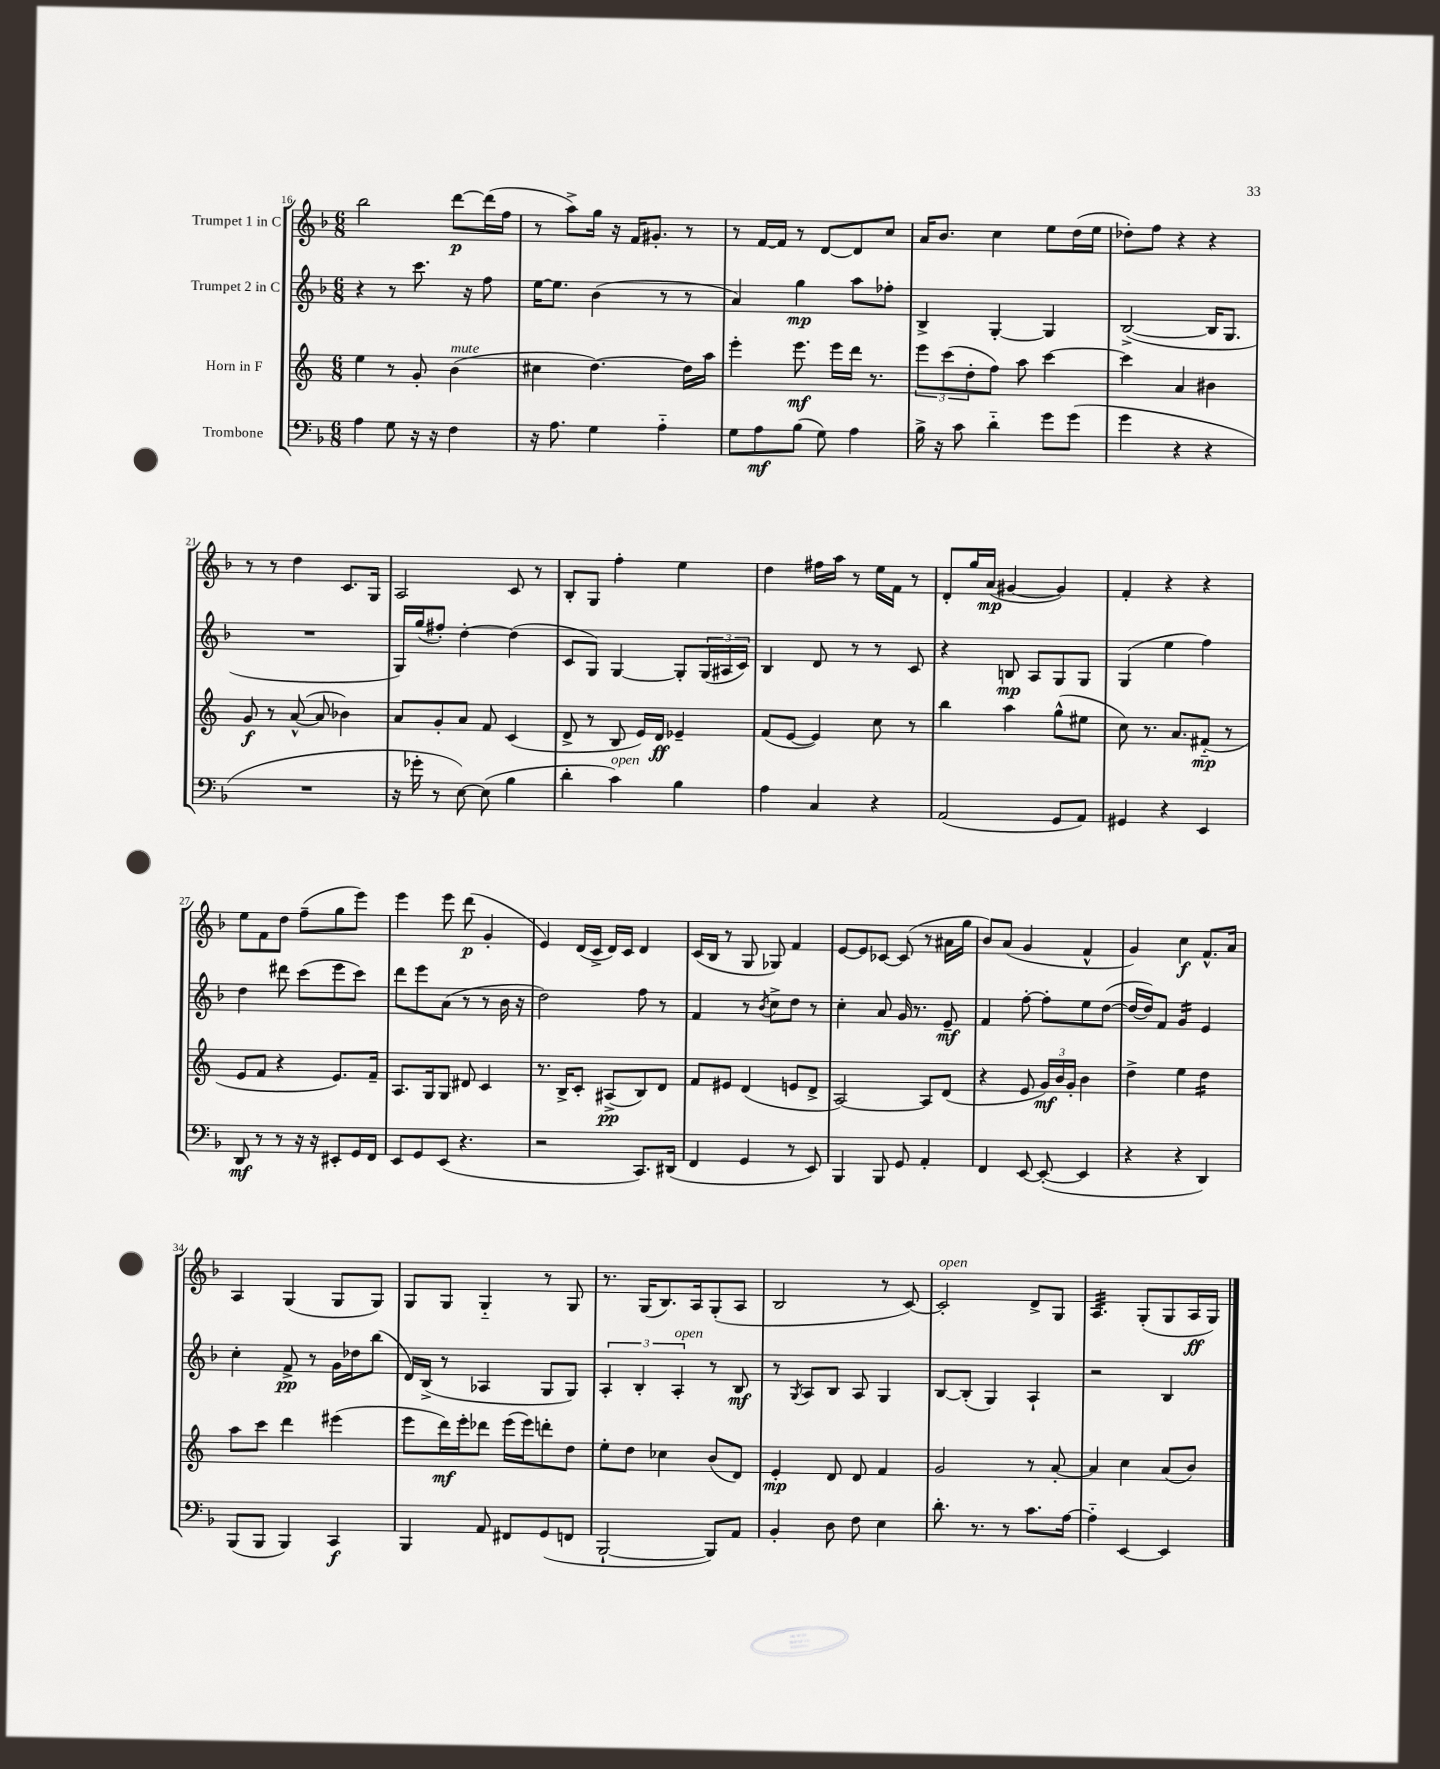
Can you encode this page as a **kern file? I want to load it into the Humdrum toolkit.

**kern	**dynam	**kern	**dynam	**kern	**dynam	**kern	**dynam
*part4	*part4	*part3	*part3	*part2	*part2	*part1	*part1
*staff4	*staff4	*staff3	*staff3	*staff2	*staff2	*staff1	*staff1
*I"Trombone	*	*I"Horn in F	*	*I"Trumpet 2 in C	*	*I"Trumpet 1 in C	*
*clefF4	*	*clefG2	*	*clefG2	*	*clefG2	*
*k[b-]	*	*k[]	*	*k[b-]	*	*k[b-]	*
*M6/8	*	*M6/8	*	*M6/8	*	*M6/8	*
=16	=16	=16	=16	=16	=16	=16	=16
4A\	.	4ee\	.	4r	.	2bb-\	.
8G\	.	8r	.	8r	.	.	.
16r	.	8g'/	.	8.ccc\	.	.	.
16r	.	.	.	.	.	.	.
!	!	!LO:TX:a:i:t=mute	!	!	!	!	!
4F\	.	(4b\	.	.	.	[8ddd\L	p
.	.	.	.	16r	.	.	.
.	.	.	.	8ff\	.	(16ddd\L]	.
.	.	.	.	.	.	16ff\JJ	.
=17	=17	=17	=17	=17	=17	=17	=17
16r	.	4cc#X\	.	[16ee\KL	.	8r	.
8.A\	.	.	.	8.ee\J]	.	.	.
.	.	.	.	.	.	8aa^\L)	.
4G\	.	[4.dd\)	.	(4b-\	.	16gg\Jk	.
.	.	.	.	.	.	16r	.
.	.	.	.	.	.	16f/KL	.
.	.	.	.	.	.	8.g#X'/J	.
4A\	.	.	.	8r	.	.	.
.	.	16dd\LL]	.	8r	.	8r	.
.	.	16aa\JJ	.	.	.	.	.
=18	=18	=18	=18	=18	=18	=18	=18
8G\L	.	4eee'\	.	4a/)	.	8r	.
8A\	mf	.	.	.	.	[16f/LL	.
.	.	.	.	.	.	16f/JJ]	.
(8B-\J	.	8.eee\	mf	4gg\	mp	8r	.
8G\)	.	.	.	.	.	[8d/L	.
.	.	16eee\LL	.	.	.	.	.
4A\	.	16ddd\JJ	.	8aa\L	.	8d/]	.
.	.	8.r	.	.	.	.	.
.	.	.	.	8ff-X'\J	.	8cc/J	.
=19	=19	=19	=19	=19	=19	=19	=19
16B-^\	.	12eee\L	.	4B-^/	.	16a/KL	.
16r	.	.	.	.	.	8.b-/J	.
.	.	(12ccc\	.	.	.	.	.
8c\	.	.	.	.	.	.	.
.	.	12dd'\	.	.	.	.	.
4d\	.	8ff\J)	.	[4G'/	.	4cc\	.
.	.	8aa\	.	.	.	.	.
8g\L	.	[4ccc\	.	4G/]	.	8ee\L	.
(8g\J	.	.	.	.	.	(16dd\L	.
.	.	.	.	.	.	16ee\JJ	.
=20	=20	=20	=20	=20	=20	=20	=20
4g\	.	4ccc\]	.	([2B-^/	.	8dd-X'\L)	.
.	.	.	.	.	.	8ff\J	.
4r	.	4a/	.	.	.	4r	.
4r	.	4b#X\	.	16B-/KL]	.	4r	.
.	.	.	.	8.G/J	.	.	.
!!LO:LB:g=z
=21	=21	=21	=21	=21	=21	=21	=21
2.r	.	8g/	f	2.r	.	8r	.
.	.	8r	.	.	.	8r	.
.	.	([8a^^/	.	.	.	4dd\	.
.	.	8a/]	.	.	.	.	.
.	.	4b-X\)	.	.	.	8.c/L	.
.	.	.	.	.	.	16G/Jk	.
=22	=22	=22	=22	=22	=22	=22	=22
16r	.	8a/L	.	16G/LL)	.	2A/	.
16g-X'\	.	.	.	(16gg/J	.	.	.
8r	.	8g'/	.	8ff#X'/J)	.	.	.
[8E\)	.	8a/J	.	[4dd'\	.	.	.
(8E\]	.	8f/	.	.	.	.	.
4B-\	.	(4c/	.	(4dd\]	.	8c/	.
.	.	.	.	.	.	8r	.
=23	=23	=23	=23	=23	=23	=23	=23
4d'\	.	8d^/	.	8c/L	.	8B-'/L	.
.	.	8r	.	8G/J)	.	8G/J	.
!LO:TX:a:i:t=open	!	!	!	!	!	!	!
4c\)	.	8B/	.	[4G/	.	4ff'\	.
.	.	16e/LL)	.	.	.	.	.
.	.	16d/JJ	ff	.	.	.	.
4B-\	.	4e-X~/	.	8G'/L]	.	4ee\	.
.	.	.	.	(24G/L	.	.	.
.	.	.	.	24A#X/	.	.	.
.	.	.	.	24c/JJ)	.	.	.
=24	=24	=24	=24	=24	=24	=24	=24
4A\	.	(8f/L	.	4B-/	.	4dd\	.
.	.	[8e/J	.	.	.	.	.
4C/	.	4e/])	.	8d/	.	16ff#X\LL	.
.	.	.	.	.	.	16aa\JJ	.
.	.	.	.	8r	.	8r	.
4r	.	8cc\	.	8r	.	16ee\LL	.
.	.	.	.	.	.	16f\JJ	.
.	.	8r	.	8c/	.	8r	.
=25	=25	=25	=25	=25	=25	=25	=25
(2AA/	.	4bb\	.	4r	.	8d'/L	.
.	.	.	.	.	.	16gg/L	.
.	.	.	.	.	.	(16a/JJ	mp
.	.	4aa\	.	8Bn/	mp	[4g#X/	.
.	.	.	.	8A/L	.	.	.
8GG/L	.	(8gg^^\L	.	8G/	.	4g#/])	.
8AA/J)	.	8ee#X\J	.	8G/J	.	.	.
=26	=26	=26	=26	=26	=26	=26	=26
4GG#X/	.	8cc\)	.	(4G/	.	4f'/	.
.	.	8.r	.	.	.	.	.
4r	.	.	.	4ee\	.	4r	.
.	.	8.a/L	.	.	.	.	.
4EE/	.	(8f#X/J	mp	4ff\)	.	4r	.
.	.	8r	.	.	.	.	.
!!LO:LB:g=z
=27	=27	=27	=27	=27	=27	=27	=27
8DD/	mf	8e/L	.	4dd\	.	8ee\L	.
8r	.	8f/J	.	.	.	8f\	.
8r	.	4r	.	8ddd#X\	.	8dd\J	.
16r	.	.	.	(8ccc\L	.	(8ff~\L	.
16r	.	.	.	.	.	.	.
8EE#X'/L	.	8.e/L)	.	8eee\	.	8gg\	.
16GG/L	.	.	.	8ccc\J)	.	8eee\J)	.
16FF/JJ	.	16f~/Jk	.	.	.	.	.
=28	=28	=28	=28	=28	=28	=28	=28
8EE/L	.	8.A/L	.	8ddd\L	.	4eee\	.
8GG/	.	.	.	8eee\	.	.	.
.	.	16G/k	.	.	.	.	.
(8EE/J	.	8G/J	.	(8a\J	.	8eee\	.
4.r	.	8d#X/	.	8r	.	(8ddd\	p
.	.	4c/	.	8r	.	4g'/	.
.	.	.	.	16b-\	.	.	.
.	.	.	.	16r	.	.	.
=29	=29	=29	=29	=29	=29	=29	=29
2r	.	8.r	.	2dd\)	.	4e/)	.
.	.	16B^/KL	.	.	.	.	.
.	.	8c'/J	.	.	.	(16d/LL	.
.	.	.	.	.	.	16c^/JJ	.
.	.	(8A#X^/L	pp	.	.	16d/LL)	.
.	.	.	.	.	.	16c/JJ	.
8.CC/L)	.	8B/)	.	8ff\	.	4d/	.
.	.	8d/J	.	8r	.	.	.
(16DD#X/Jk	.	.	.	.	.	.	.
=30	=30	=30	=30	=30	=30	=30	=30
4FF/	.	8f/L	.	4f/	.	(16c/LL	.
.	.	.	.	.	.	16B-/JJ	.
.	.	8e#X/J	.	.	.	8r	.
4GG/	.	(4d/	.	8r	.	8G/	.
.	.	.	.	8qb-/	.	.	.
.	.	.	.	8cc^\L	.	8G-X/)	.
8r	.	8en/L	.	8dd\J	.	4f/	.
8EE/)	.	8d^/J	.	8r	.	.	.
=31	=31	=31	=31	=31	=31	=31	=31
4BBB-/	.	[2A/)	.	4cc'\	.	[8e/L	.
.	.	.	.	.	.	8e/]	.
8BBB-/	.	.	.	8a/	.	[8c-X/J	.
8GG/	.	.	.	16g/	.	(8c-/]	.
.	.	.	.	8.r	.	.	.
4AA'/	.	8A/L]	.	.	.	8r	.
.	.	(8d/J	.	8e~/	mf	16a#X\LL	.
.	.	.	.	.	.	16gg\JJ	.
=32	=32	=32	=32	=32	=32	=32	=32
4FF/	.	4r	.	4f/	.	8b-/L)	.
.	.	.	.	.	.	(8a/J	.
[8EE/	.	8e/	.	[8ff'\	.	4g/	.
(8EE'/_	.	24g/LL)	mf	8ff'\L]	.	.	.
.	.	24b/	.	.	.	.	.
.	.	24g'/JJ	.	.	.	.	.
4EE/]	.	4b\	.	8ee\	.	4f^^/	.
.	.	.	.	([8dd\J	.	.	.
=33	=33	=33	=33	=33	=33	=33	=33
4r	.	4dd^\	.	16dd/LL_	.	4g/)	.
.	.	.	.	16dd/J])	.	.	.
.	.	.	.	8f/J	.	.	.
*	*	*	*	*tremolo	*	*	*
4r	.	4ee\	.	16g/LL	.	4cc\	f
.	.	.	.	16g/	.	.	.
.	.	.	.	16g/	.	.	.
.	.	.	.	16g/JJ	.	.	.
*	*	*	*	*Xtremolo	*	*	*
*	*	*tremolo	*	*	*	*	*
4DD/)	.	16dd\LL	.	4e/	.	8.f^^/L	.
.	.	16dd\	.	.	.	.	.
.	.	16dd\	.	.	.	.	.
.	.	16dd\JJ	.	.	.	16a/Jk	.
*	*	*Xtremolo	*	*	*	*	*
!!LO:LB:g=z
=34	=34	=34	=34	=34	=34	=34	=34
(8BBB-/L	.	8aa\L	.	4cc'\	.	4A/	.
8BBB-/J	.	8ccc\J	.	.	.	.	.
4BBB-/)	.	4ddd\	.	8f^/	pp	(4G/	.
.	.	.	.	8r	.	.	.
4CC/	f	(4eee#X\	.	16g\LL	.	8G/L	.
.	.	.	.	16dd-X\J	.	.	.
.	.	.	.	(8bb-\J	.	8G/J)	.
=35	=35	=35	=35	=35	=35	=35	=35
4BBB-/	.	8eee\L	.	16d/LL)	.	8G/L	.
.	.	.	.	(16B-^/JJ	.	.	.
.	.	16ddd\L)	mf	8r	.	8G/J	.
.	.	16eee'\J	.	.	.	.	.
8AA/	.	8ddd-X\J	.	4A-X/	.	4G/	.
8FF#X/L	.	(16eee\LL	.	.	.	.	.
.	.	16eee\J)	.	.	.	.	.
(8GG/	.	8dddn'\	.	8G/L	.	8r	.
8FFn/J	.	8dd\J	.	8G/J)	.	8G/	.
=36	=36	=36	=36	=36	=36	=36	=36
[2BBB-`/	.	8ee'\L	.	6A'/	.	8.r	.
.	.	8dd\J	.	.	.	.	.
.	.	.	.	6B-'/	.	.	.
.	.	.	.	.	.	(16G/KL	.
.	.	4cc-X\	.	.	.	8.B-/)	.
!	!	!	!	!LO:TX:a:i:t=open	!	!	!
.	.	.	.	6A'/	.	.	.
.	.	.	.	.	.	16A/k	.
8BBB-/L])	.	(8b/L	.	8r	.	(8G'/	.
8AA/J	.	8d/J)	.	8B-/	mf	8A/J	.
=37	=37	=37	=37	=37	=37	=37	=37
4BB-'/	.	4e'/	mp	8r	.	2B-/	.
.	.	.	.	8qG/	.	.	.
.	.	.	.	8A/L	.	.	.
8D\	.	8d/	.	8B-/J	.	.	.
8F\	.	8d/	.	8A/	.	.	.
4E\	.	4f/	.	4G/	.	8r	.
.	.	.	.	.	.	[8c/)	.
=38	=38	=38	=38	=38	=38	=38	=38
!	!	!	!	!	!	!LO:TX:a:i:t=open	!
8.d'\	.	2g/	.	[8B-/L	.	2c'/]	.
.	.	.	.	(8B-'/J]	.	.	.
8.r	.	.	.	.	.	.	.
.	.	.	.	4G/)	.	.	.
8r	.	.	.	.	.	.	.
8.c\L	.	8r	.	4A`/	.	8d^/L	.
.	.	[8a'/	.	.	.	8G/J	.
[16A\Jk	.	.	.	.	.	.	.
=39	=39	=39	=39	=39	=39	=39	=39
*	*	*	*	*	*	*tremolo	*
4A\]	.	4a/]	.	2r	.	32A/LLL	.
.	.	.	.	.	.	32A/	.
.	.	.	.	.	.	32A/	.
.	.	.	.	.	.	32A/	.
.	.	.	.	.	.	32A/	.
.	.	.	.	.	.	32A/	.
.	.	.	.	.	.	32A/	.
.	.	.	.	.	.	32A/	.
[4EE/	.	4cc\	.	.	.	32A/	.
.	.	.	.	.	.	32A/	.
.	.	.	.	.	.	32A/	.
.	.	.	.	.	.	32A/JJJ	.
*	*	*	*	*	*	*Xtremolo	*
.	.	.	.	.	.	(8G'/L	.
4EE/]	.	(8a/L	.	4B-/	.	8G/	.
.	.	8b/J)	.	.	.	16A/L	ff
.	.	.	.	.	.	16G/JJ)	.
==	==	==	==	==	==	==	==
*-	*-	*-	*-	*-	*-	*-	*-
